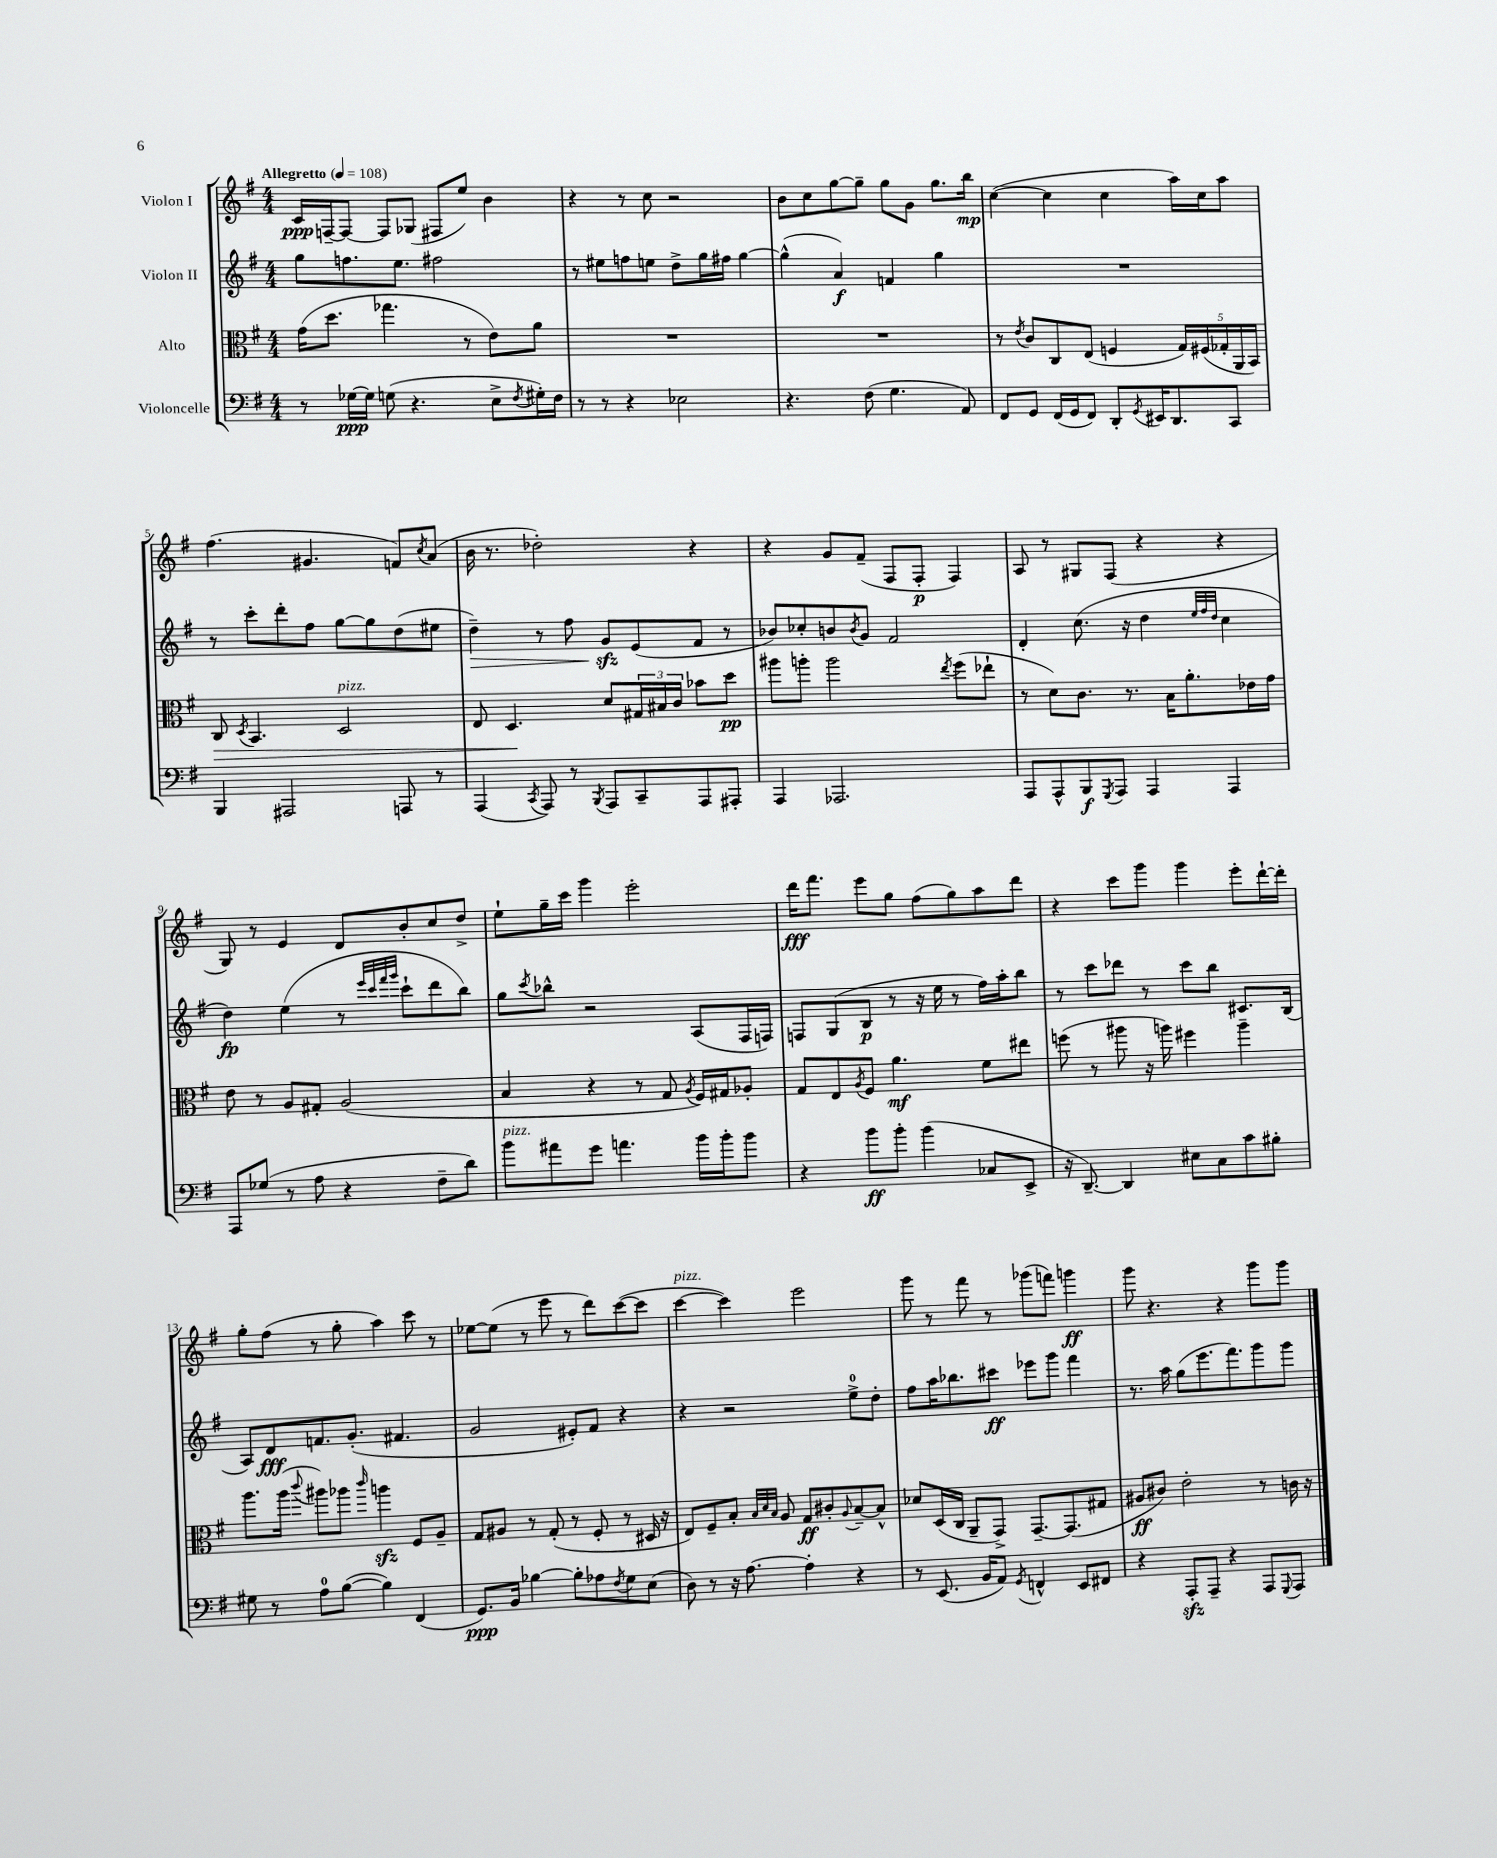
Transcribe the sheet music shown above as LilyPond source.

<<
\new StaffGroup <<
\new Staff = "s0" \with { instrumentName = "Violon I" } {
    \clef treble \key g \major \numericTimeSignature \time 4/4 \tempo "Allegretto" 4 = 108
    c'16\ppp f16~-- f8~ f8 ges8( fis8 e''8) b'4 |
    r4 r8 c''8 r2 |
    b'8 c''8 g''8~ g''8-- g''8 g'8 g''8. b''16\mp |
    c''4~( c''4 c''4 a''16) c''16 a''8 |
    fis''4.( gis'4. f'8) \acciaccatura { c''8 } a'8( |
    b'16 r8. des''2-.) r4 |
    r4 g'8 fis'8--( fis8 fis8-.\p fis4) |
    a8 r8 gis8 fis8( r4 r4 |
    g8) r8 e'4 d'8 b'8-. c''8 d''8-> |
    e''8-! g''16-- c'''16 g'''4 e'''2-. |
    d'''16\fff fis'''8. e'''8 g''8 fis''8( g''8) a''8 d'''8 |
    r4 c'''8 g'''8 g'''4 e'''8-. d'''16~-! d'''16-. |
    g''8-. fis''8( r8 g''8-. a''4) c'''8 r8 |
    ees''8~ ees''8( r8 e'''8 r8 d'''8) c'''8~( c'''8 |
    c'''4~^\markup { \italic "pizz." } c'''4) e'''2 |
    g'''8 r8 fis'''8 r8 ges'''8( f'''8) g'''4\ff |
    g'''8 r4. r4 g'''8 g'''8 \bar "|." |
}
\new Staff = "s1" \with { instrumentName = "Violon II" } {
    \clef treble \key g \major \numericTimeSignature \time 4/4
    g''8 f''8. e''8. fis''2 |
    r8 eis''8 f''8 e''8 d''8-> g''16 fis''16 g''4~ |
    g''4-^( a'4\f) f'4 g''4 |
    R1 |
    r8 c'''8-. d'''8-. fis''8 g''8~ g''8 d''8( eis''8 |
    d''4--\>) r8 fis''8 g'8\sfz\! e'8( fis'8 r8 |
    bes'8) ces''8-. b'8 \acciaccatura { b'8 } g'8 fis'2 |
    d'4-. c''8.( r16 d''4 \grace { e''32 fis''32 d''32 } c''4 |
    d''4\fp) e''4( r8 \grace { e'''32 c'''32 fis'''32 g'''32 } c'''8-! d'''8 b''8) |
    g''8 \acciaccatura { c'''8 } bes''8-^ r2 a8( fis16 f16) |
    f8 g8( b8\p r8 r16 e''16 r8 fis''16) a''16-. b''8 |
    r8 c'''8 des'''8 r8 c'''8 b''8 cis'8. b16( |
    a8) d'8\fff f'8. g'8.-.( fis'4. |
    g'2 eis'8-.) fis'8 r4 |
    r4 r2 e''8-0-> d''8-. |
    fis''8 a''16 bes''8. cis'''8\ff ees'''8 g'''8 fis'''4 |
    r8. a''16 g''8( e'''8. fis'''8.) g'''8 g'''8 \bar "|." |
}
\new Staff = "s2" \with { instrumentName = "Alto" } {
    \clef alto \key g \major \numericTimeSignature \time 4/4
    g'16( d''8. ges''4. r8 e'8) a'8 |
    R1 |
    R1 |
    r8 \acciaccatura { e'8 } c'8 c8 e8( f4 \tuplet 5/4 { g16) fis16( ges16-. a,16 b,16) } |
    c8\> \acciaccatura { d8 } b,4. d2^\markup { \italic "pizz." } |
    e8 d4.\! d'8 \tuplet 3/2 { gis16 bis16 c'16 } bes'8 d''8\pp |
    ais''8 a''8-. a''2 \acciaccatura { e''8 } fis''8( ees''8-! |
    r8 d'8) c'8. r8. b16 a'8.-. ees'16 g'16 |
    e'8 r8 a8 gis8-. a2( |
    b4 r4 r8 g8 \acciaccatura { a8 } fis16) gis16 aes8-. |
    g8 e8 \acciaccatura { a8 } fis8 a'4.\mf fis'8 eis''8 |
    f''8( r8 ais''8 r16 a''16) fis''4 a''4-- |
    a''8. a''16( \appoggiatura { c'''8 } ais''8) aes''8 \grace { c'''16 } a''4\sfz fis8 a8-- |
    g8 ais8 r8 g8-.( r8 fis8-. r8 dis16 r16 |
    e8) fis8-- b8-. \grace { b32 d'32 b32 } a8 g8\ff cis'8-. \appoggiatura { a8 } b8~-- b8-^ |
    des'8 d16( c16 a,8-- g,8->) g,8.~-- g,8.( gis8 |
    ais8\ff cis'8) e'2-. r8 c'16 r16 \bar "|." |
}
\new Staff = "s3" \with { instrumentName = "Violoncelle" } {
    \clef bass \key g \major \numericTimeSignature \time 4/4
    r8 ges16~\ppp ges16 g8( r4. e8-> \acciaccatura { fis8 } gis16-.) fis16 |
    r8 r8 r4 ees2 |
    r4. fis8( g4. a,8) |
    fis,8 g,8 fis,16( g,16 fis,8) d,8-. \acciaccatura { g,8 } eis,16 d,8. c,8 |
    b,,4 ais,,2 a,,8 r8 |
    a,,4( \acciaccatura { c,8 } a,,8) r8 \acciaccatura { b,,8 } a,,8 c,8-- a,,8 ais,,8-. |
    a,,4 aes,,2. |
    a,,8 a,,8-^ b,,8\f \acciaccatura { g,,8 } a,,8 a,,4 a,,4 |
    a,,8 ges8( r8 a8 r4 fis8-- d'8) |
    b'8^\markup { \italic "pizz." } ais'8 g'8 a'4. b'16 b'16-. b'8 |
    r4 b'8\ff b'8-. b'4( ces8 e,8-> |
    r16 d,8.~--) d,4 eis8 c8 c'8 bis8-. |
    gis8 r8 a8-0 b8~( b4) fis,4( |
    g,8.\ppp) b,16 bes4~ bes8-. aes8 \acciaccatura { fis8 } g8 e8( |
    d8) r8 r16 a8.~ a4-. r4 |
    r8 e,8.( b,16 a,8) \acciaccatura { g,8 } f,4-^ e,8 fis,8 |
    r4 a,,8-.\sfz a,,8-- r4 a,,8 \appoggiatura { g,,8 } a,,8 \bar "|." |
}
>>
>>
